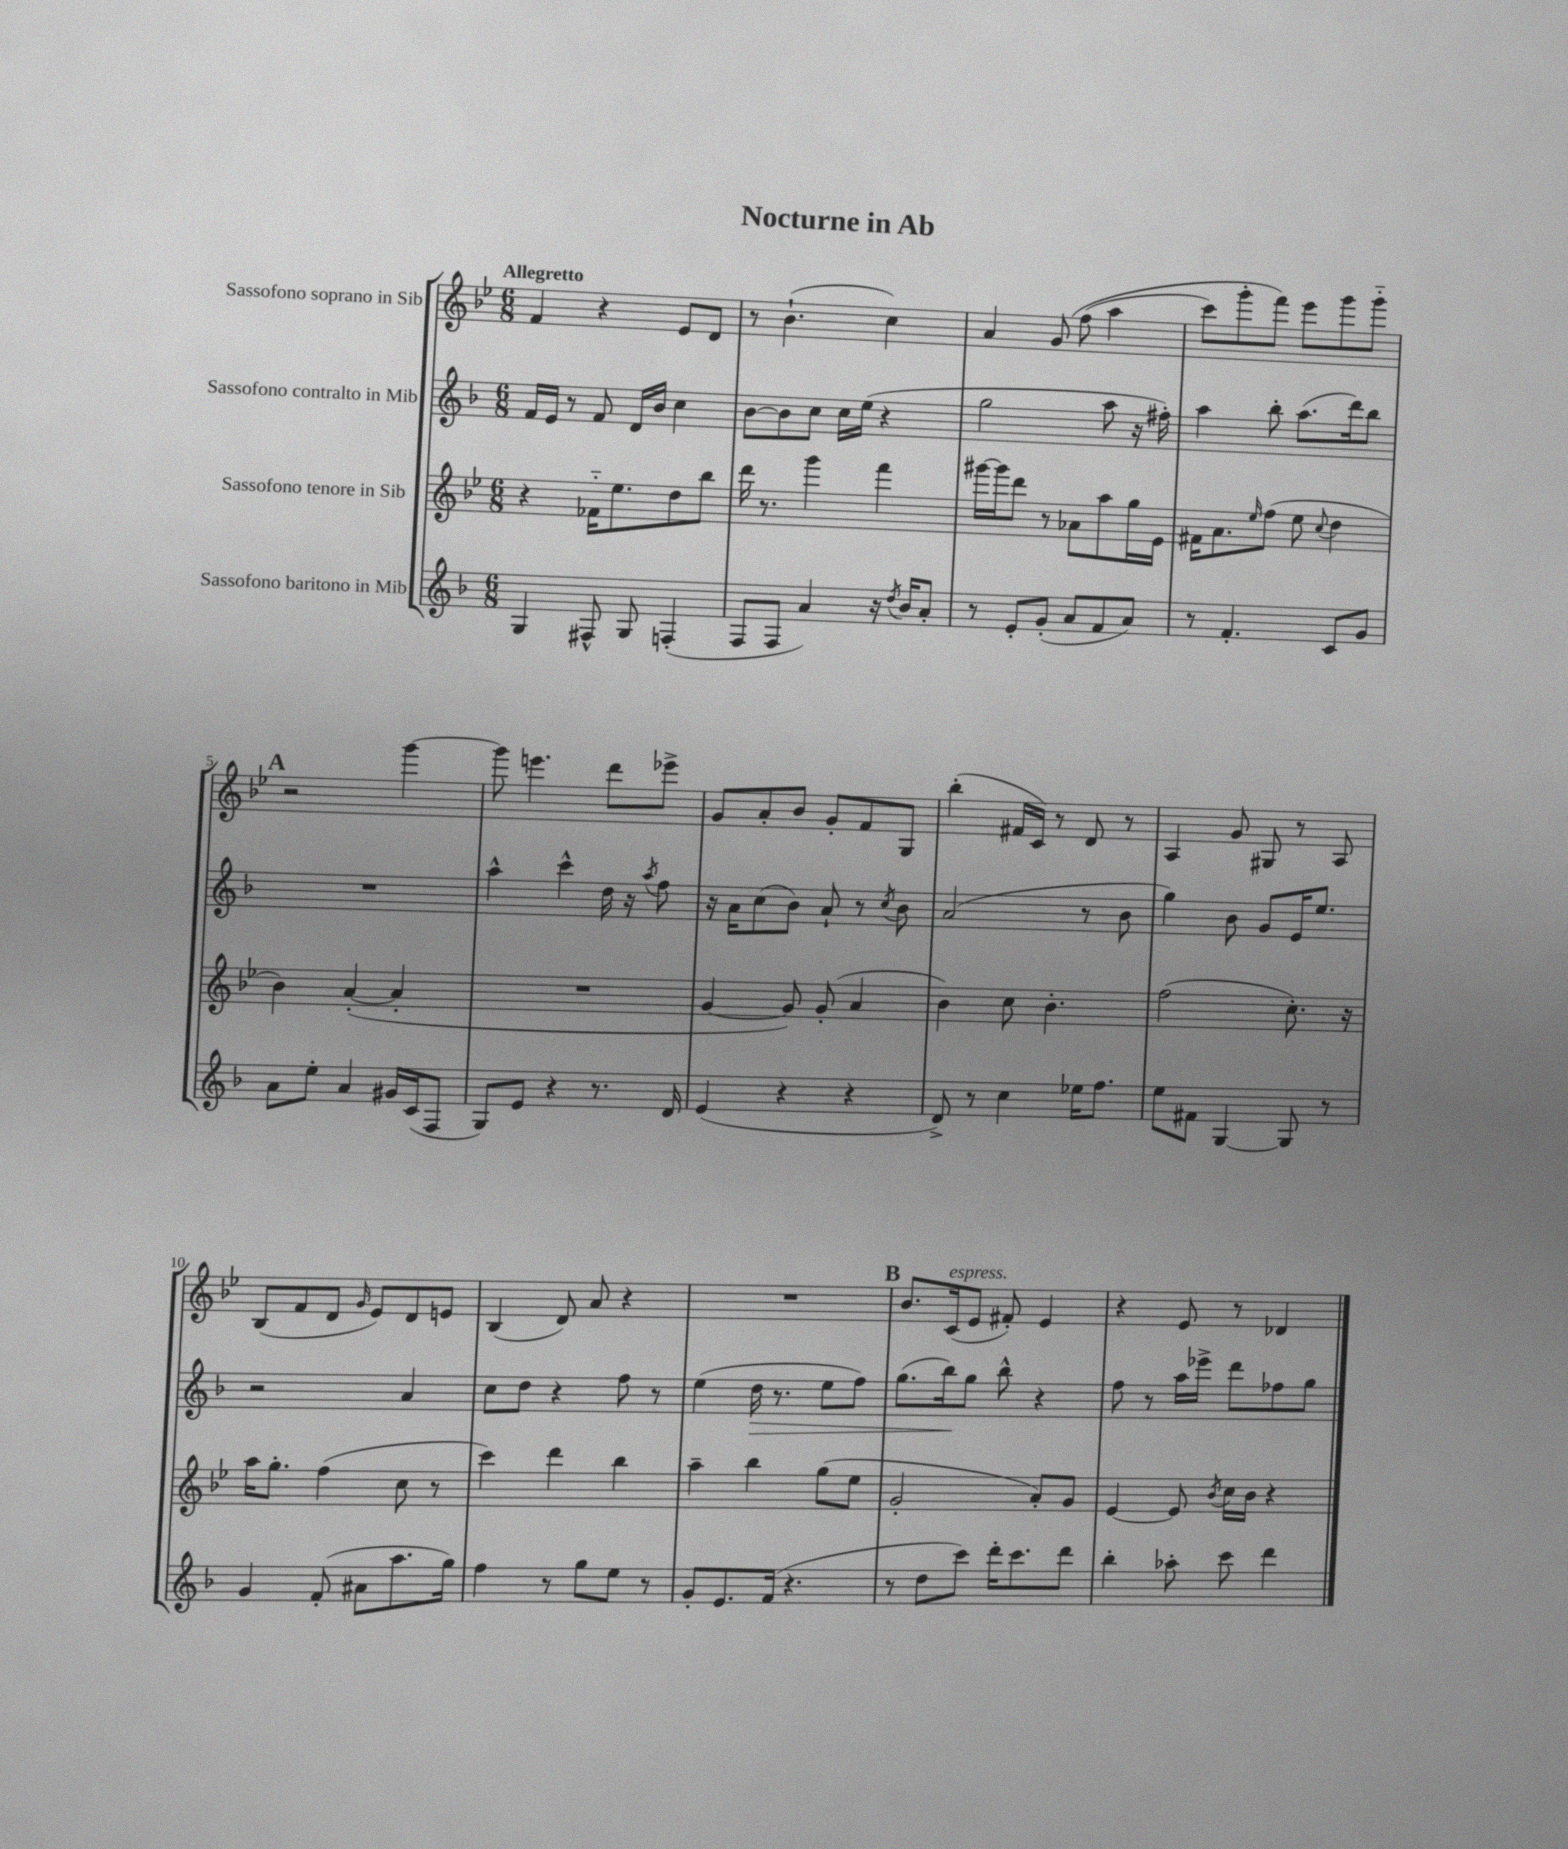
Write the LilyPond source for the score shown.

\header { title = "Nocturne in Ab" }
<<
\new StaffGroup <<
\new Staff = "s0" \with { instrumentName = "Sassofono soprano in Sib" } {
    \clef treble \key bes \major \numericTimeSignature \time 6/8 \tempo "Allegretto"
    f'4 r4 ees'8 d'8 |
    r8 bes'4.-!( c''4) |
    a'4 g'8\( f''8( a''4 |
    c'''8) g'''8-. f'''8\) ees'''8 g'''8 g'''8-_ |
    \mark \markup { \bold "A" } r2 g'''4~ |
    g'''8 e'''4. d'''8 ees'''8-> |
    g'8 a'8-. bes'8 g'8-. f'8 g8 |
    bes''4-.( fis'16 c'16) r8 d'8 r8 |
    a4 g'8 gis8 r8 a8 |
    bes8( f'8 d'8 \grace { g'16 } ees'8) d'8 e'8 |
    bes4( d'8) a'8 r4 |
    R2. |
    \mark \markup { \bold "B" } bes'8. c'16^\markup { \italic "espress." }( ees'8 fis'8-.) ees'4 |
    r4 ees'8 r8 des'4 \bar "|." |
}
\new Staff = "s1" \with { instrumentName = "Sassofono contralto in Mib" } {
    \clef treble \key f \major \numericTimeSignature \time 6/8
    f'16 e'16 r8 f'8 d'16 bes'16 c''4 |
    bes'8~ bes'8 c''8 c''16 e''16( r4 |
    g''2 a''8 r16 fis''16-.) |
    a''4 bes''8-. a''8.( d'''16) bes''8 |
    \mark \markup { \bold "A" } R2. |
    a''4-^ c'''4-^ d''16 r16 \acciaccatura { a''8 } f''8 |
    r16 a'16 c''8( bes'8) a'8-! r8 \acciaccatura { c''8 } bes'8 |
    a'2( r8 bes'8 |
    g''4) bes'8 g'8 e'16 e''8. |
    r2 a'4 |
    c''8 d''8 r4 f''8 r8 |
    e''4( d''16\> r8. e''8 f''8) |
    \mark \markup { \bold "B" } g''8.( bes''16\!) g''8 bes''8-^ r4 |
    f''8 r8 a''16 ees'''16-> d'''8 fes''8 g''8 \bar "|." |
}
\new Staff = "s2" \with { instrumentName = "Sassofono tenore in Sib" } {
    \clef treble \key bes \major \numericTimeSignature \time 6/8
    r4 fes'16-_ ees''8. d''8 bes''8 |
    d'''16 r8. g'''4 f'''4 |
    gis'''16~ gis'''16 d'''8 r8 aes'8 a''8 g''16 ees'16 |
    fis'16 a'8. \grace { ees''16 } f''8( ees''8 \appoggiatura { c''8 } d''4 |
    \mark \markup { \bold "A" } bes'4) a'4~-.( a'4-. |
    R2. |
    g'4~ g'8) g'8-.( a'4 |
    bes'4) c''8 bes'4.-. |
    f''2( c''8.-.) r16 |
    a''16 g''8.-. f''4( c''8 r8 |
    c'''4) d'''4 bes''4 |
    a''4-- bes''4 g''8( ees''8 |
    \mark \markup { \bold "B" } g'2-. a'8-.) g'8 |
    ees'4~ ees'8 \acciaccatura { bes'8 } c''16 bes'16 r4 \bar "|." |
}
\new Staff = "s3" \with { instrumentName = "Sassofono baritono in Mib" } {
    \clef treble \key f \major \numericTimeSignature \time 6/8
    g4 fis8-^ g8 f4-.( |
    f8 f8 a'4) r16 \acciaccatura { d''8 } bes'16 a'8-. |
    r8 e'8-. g'8-.( a'8 f'8 a'8) |
    r8 f'4.-. c'8 g'8 |
    \mark \markup { \bold "A" } a'8 e''8-. a'4 gis'16 c'16( f8 |
    g8) e'8 r4 r8. d'16 |
    e'4( r4 r4 |
    d'8->) r8 c''4 ees''16 f''8. |
    e''8 fis'8 g4~ g8 r8 |
    g'4 f'8-.( ais'8 a''8. g''16) |
    f''4 r8 g''8 e''8 r8 |
    g'8-. e'8. f'16( r4. |
    \mark \markup { \bold "B" } r8 d''8 c'''8) d'''16-. c'''8. d'''8 |
    bes''4-. aes''8-. c'''8 d'''4 \bar "|." |
}
>>
>>
